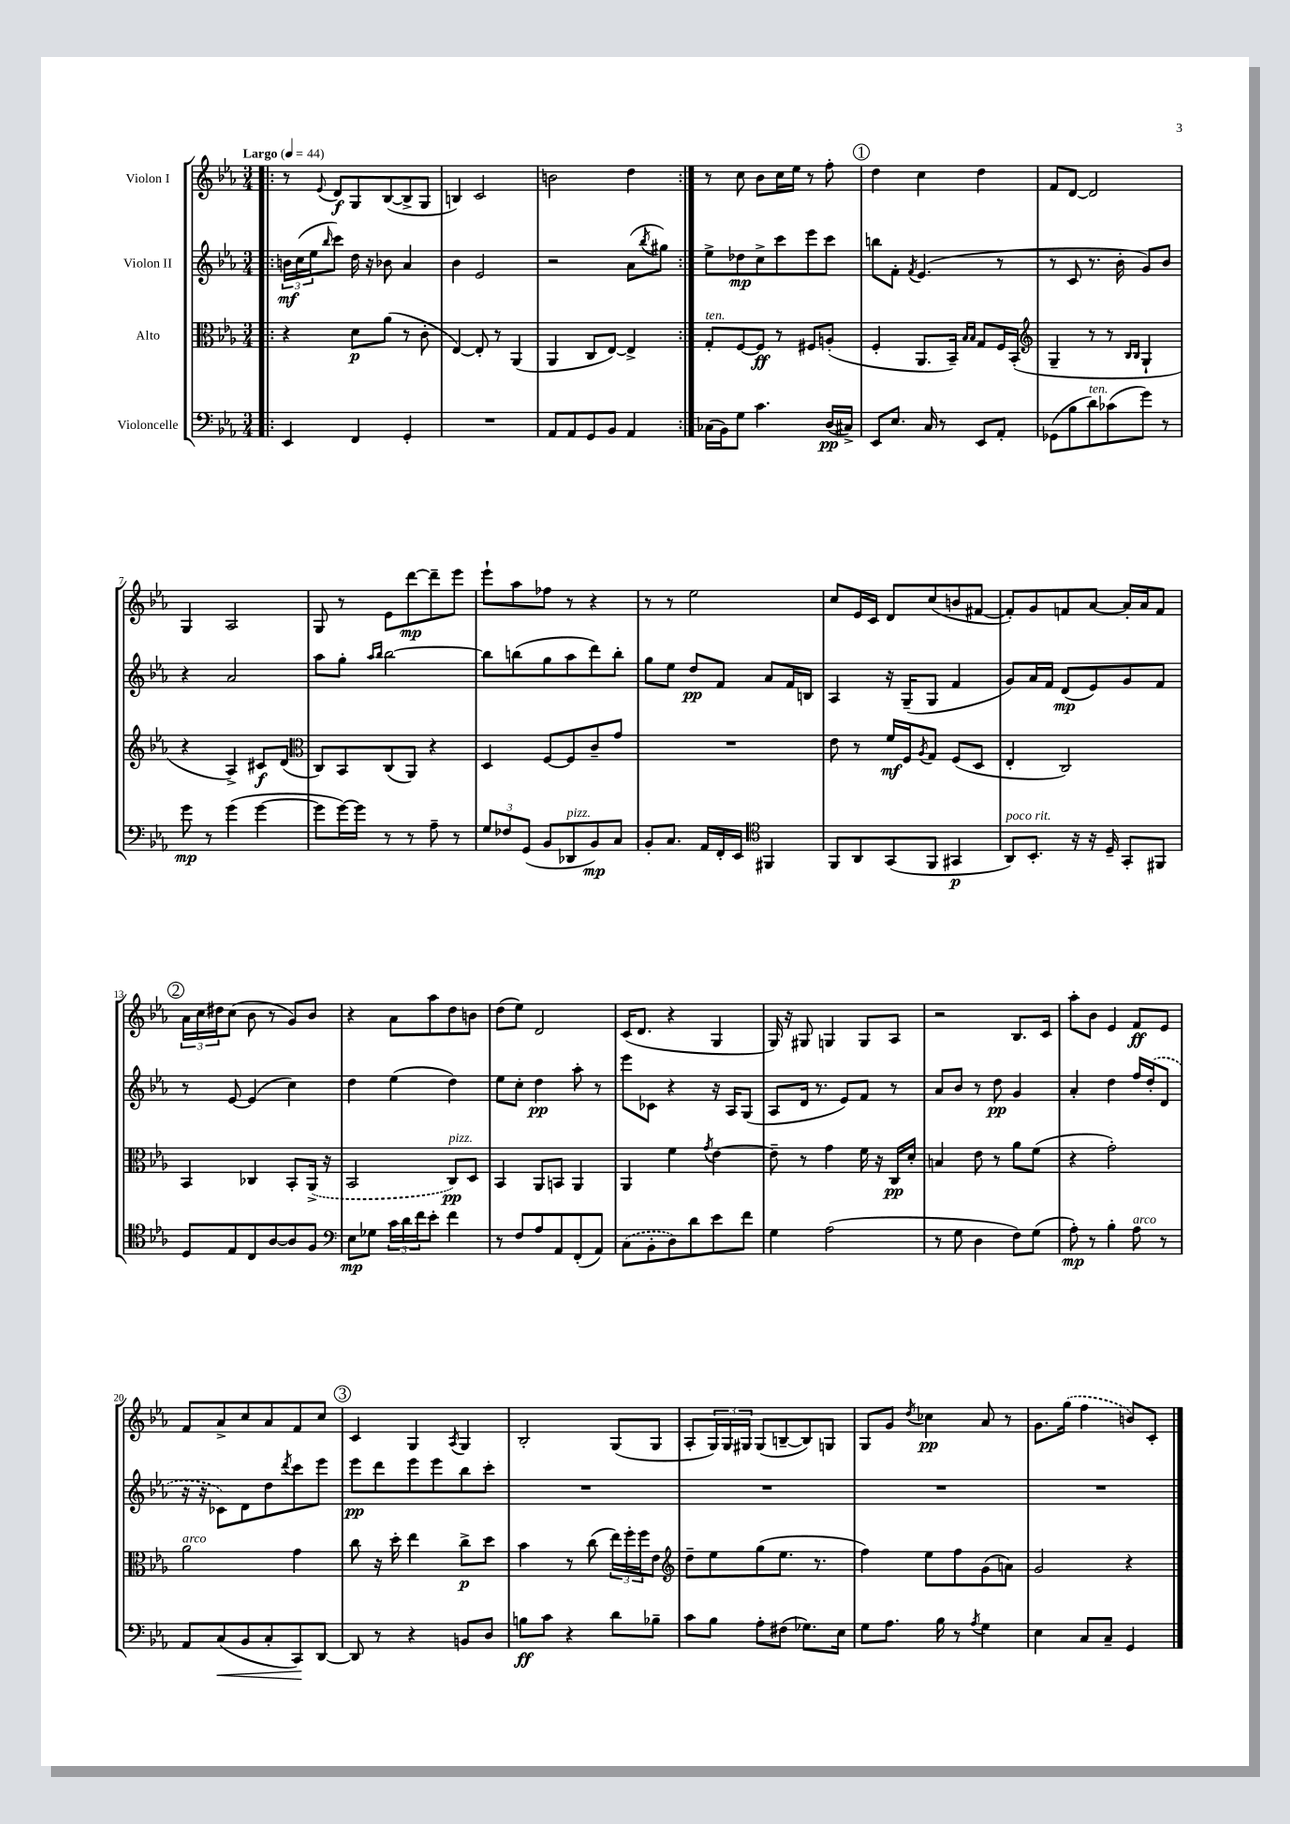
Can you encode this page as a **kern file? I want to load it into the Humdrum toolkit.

**kern	**kern	**kern	**kern
*staff4	*staff3	*staff2	*staff1
*clefF4	*clefC3	*clefG2	*clefG2
*k[b-e-a-]	*k[b-e-a-]	*k[b-e-a-]	*k[b-e-a-]
*M3/4	*M3/4	*M3/4	*M3/4
*MM44	*MM44	*MM44	*MM44
=!|:	=!|:	=!|:	=!|:
4EE-	4r	24b	8r
.	.	(24cc	.
.	.	24ee-	.
.	.	16qqbb-	8qqe-
.	.	8ccc)	8d
4FF	8d	16dd	8G
.	.	16r	.
.	(8a-	8b-	([8B-
4GG'	8r	4a-	8B-^]
.	8c'	.	8G
=	=	=	=
2.r	[4E-)	4b-	4B)
.	8E-']	2e-	2c
.	8r	.	.
.	(4AA-	.	.
=	=	=	=
8AA-	4AA-	2r	2b
8AA-	.	.	.
8GG	8C	.	.
8BB-	[8E-)	.	.
4AA-	4E-^]	(8a-	4dd
.	.	8qbb-	.
.	.	8gg#)	.
=:|!	=:|!	=:|!	=:|!
(16C-	8G'	8ee-^	8r
16BB-)	.	.	.
8G	[8F	8dd-	8cc
4.c	8F]	8cc^	8b-
.	8r	8ccc	16cc
.	.	.	16ee-
.	8F#	8eee-	8r
(16D	(8A'	8ccc	8ff'
16C#^)	.	.	.
=	=	=	=
8EE-	4F'	8bb	4dd
8.E-	.	8f'	.
.	.	8qf	.
.	8.AA-	(4.e-	4cc
16C	.	.	.
8r	.	.	.
.	16BB-~)	.	.
.	16qqB-	.	.
.	16qqB-	.	.
8EE-	8G	.	4dd
8AA-'	16F	8r	.
.	(16BB-'	.	.
=	=	=	=
*	*clefG2	*	*
(8GG-	4G~	8r	8f
8B-	.	8c	[8d
8d)	8r	8.r	2d]
(8c-	8r	.	.
.	.	16b-'	.
.	16qqB-	.	.
.	16qqB-	.	.
8g)	4G`	8g)	.
8r	.	8b-	.
=	=	=	=
8g	4r	4r	4G
8r	.	.	.
(4g	4A-^)	2a-	2A-
[4g	8c#	.	.
.	(8d	.	.
=	=	=	=
*	*clefC3	*	*
8g]	8C)	8aa-	8G
[16g)	8BB-	8gg'	8r
16g]	.	.	.
.	.	16qqaa-	.
.	.	16qqbb-	.
8r	(8C	[2bb-	8e-
8r	8AA-)	.	[8ddd
8A-~	4r	.	8ddd~]
8r	.	.	8eee-
=	=	=	=
12G	4D	8bb-]	8eee-`
12F-	.	.	.
.	.	(8bb	8aa-
(12GG	.	.	.
8BB-	[8F	8gg	8ff-
8DD-	8F]	8aa-	8r
8BB-)	8c~	8ddd)	4r
8C	8g	8bb'	.
=	=	=	=
8BB-'	2.r	8gg	8r
8.C	.	8ee-	8r
.	.	8dd	2ee-
16AA-	.	.	.
16FF'	.	8f	.
16EE-	.	.	.
*clefC4	*	*	*
4FF#	.	8a-	.
.	.	16f	.
.	.	16B	.
=	=	=	=
8FF	8e-	4A-	8cc
8AA-	8r	.	16e-
.	.	.	16c
(8GG	16f	16r	8d
.	16F	(16G~	.
.	8qA-	.	.
8FF	8G	8G	(8cc
4GG#	(8F	4f	8b
.	8D	.	[8f#
=	=	=	=
8AA-)	4E-'	8g)	8f#'])
8.BB-'	.	16a-	8g
.	.	16f	.
.	2C)	(8d	8f
16r	.	.	.
16r	.	8e-)	[8a-
16D~	.	.	.
8GG'	.	8g	16a-']
.	.	.	16a-
8FF#	.	8f	8f
=	=	=	=
8D	4BB-	8r	24a-
.	.	.	24cc
.	.	.	24dd#
8E-	.	[8e-	(8cc
8C	4C-	(4e-]	8b-
[8A-	.	.	8r
8A-]	8BB-'	4cc)	8g)
8F	(16AA-^	.	8b-
.	16r	.	.
=	=	=	=
*clefF4	*	*	*
8E-	2BB-	4dd	4r
8G-	.	.	.
24c	.	(4ee-	8a-
24d	.	.	.
24f	.	.	.
8e-'	.	.	8aa-
4f	8C)	4dd)	8dd
.	8D	.	8b
=	=	=	=
8r	4BB-	8ee-	(8dd
8F	.	8cc'	8ee-)
8A-	8AA-	4dd	2d
8AA-	8BB	.	.
(8FF'	4AA-	8aa-'	.
8AA-)	.	8r	.
=	=	=	=
(8C	4AA-	8eee-	(16c
.	.	.	8.d
8BB-'	.	8c-	.
8D)	4f	4r	4r
8d	.	.	.
.	8qg	.	.
8e-	[4e-	16r	4G
.	.	16A-	.
8f	.	(8G	.
=	=	=	=
4G	8e-~]	8A-	16G)
.	.	.	16r
.	8r	16d	8G#
.	.	8.r	.
(2A-	4g	.	4G
.	.	8e-)	.
.	16f	8f	8G
.	16r	.	.
.	16C	8r	8A-
.	16d'	.	.
=	=	=	=
8r	4B	8a-	2r
8G	.	8b-	.
4D	8e-	8r	.
.	8r	8dd	.
8F)	8a-	4g	8.B-
(8G	(8f	.	.
.	.	.	16c
=	=	=	=
8A-')	4r	4a-'	8aa-'
8r	.	.	8b-
4B-'	2g')	4dd	4e-
8A-	.	16ff	8f
.	.	(16dd'	.
8r	.	8d	8e-
=	=	=	=
8AA-	2a-	16r	8f
.	.	16r	.
(8C	.	8c-)	8a-^
8BB-	.	8d	8cc
8C'	.	8dd	8a-
.	.	8qddd	.
8CC)	4g	8ccc	8f
[8DD	.	8eee-	8cc
=	=	=	=
8DD]	8cc	8eee-	4c
8r	16r	8ddd	.
.	16dd'	.	.
4r	4ee-	8eee-	4G
.	.	8eee-	.
.	.	.	8qA-
8BB	8cc^	8bb-	4G
8D	8dd	8ccc'	.
=	=	=	=
8B	4b-	2.r	2B-'
8c	.	.	.
4r	8r	.	.
.	(8cc	.	.
8d	24ee-)	.	(8G
.	24ff'	.	.
.	24ff	.	.
8B-~	8e-	.	8G
=	=	=	=
*	*clefG2	*	*
8c	8dd~	2.r	8A-'
8B-	8ee-	.	24G)
.	.	.	24G
.	.	.	24G#
8A-'	(8gg	.	(8G#
(8F#	8.ee-	.	[8B~
8.G-)	.	.	8B])
.	8.r	.	.
.	.	.	8G
16E-	.	.	.
=	=	=	=
8G	4ff)	2.r	8G
8.A-	.	.	8g
.	.	.	8qdd
.	8ee-	.	4cc-
16B-	.	.	.
8r	8ff	.	.
8qA-	.	.	.
4G	(8g	.	8a-
.	8a)	.	8r
=	=	=	=
4E-	2g	2.r	8.g
.	.	.	(16gg
8C	.	.	4ff
8C~	.	.	.
4GG	4r	.	8b)
.	.	.	8c'
==	==	==	==
*-	*-	*-	*-
